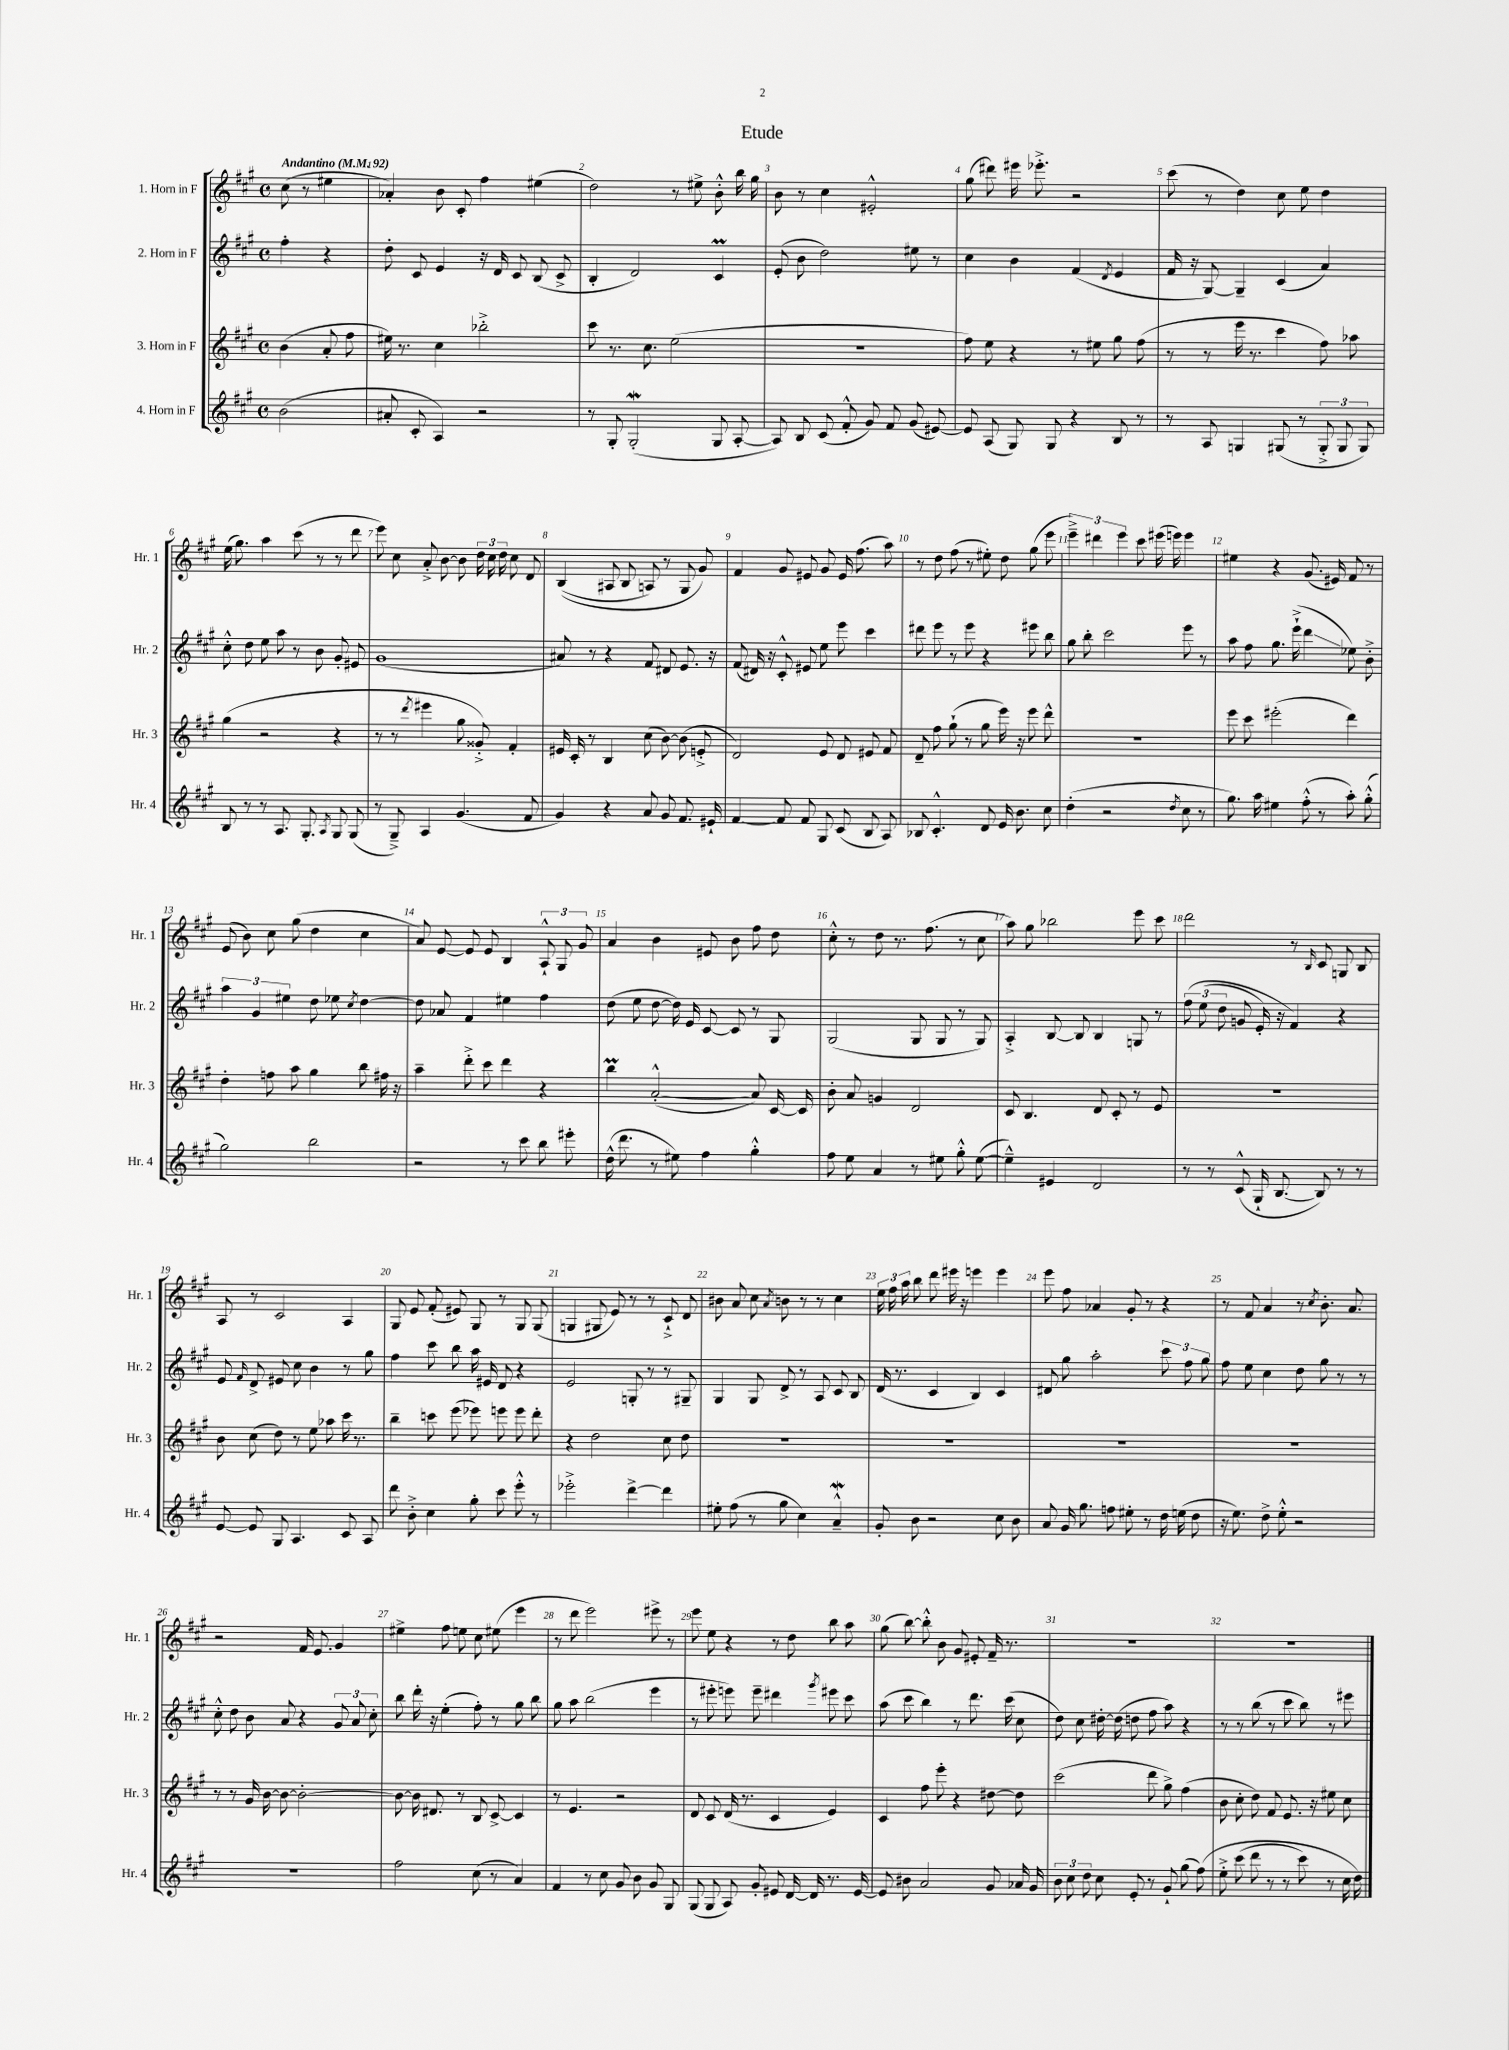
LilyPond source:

\header { title = "Etude" }
<<
\new StaffGroup <<
\new Staff = "s0" \with { instrumentName = "1. Horn in F" shortInstrumentName = "Hr. 1" } {
    \clef treble \key a \major \defaultTimeSignature \time 4/4 \partial 2 \tempo "Andantino" 4 = 92
    \autoBeamOff cis''8( r8 eis''4 |
    aes'4-.) b'8 cis'8-. fis''4 eis''4( |
    d''2) r8 eis''8-> b'8-.-^ b''16 gis''16 |
    b'8 r8 cis''4 eis'2-.-^ |
    gis''8( dis'''8) eis'''16 ees'''8.-.-> r2 |
    cis'''8( r8 d''4) cis''8 e''8 d''4 |
    e''16( gis''8.) a''4 cis'''8( r8 r8 d'''8 |
    e'''8) cis''8 a'8-.-> b'8~ b'8 \tuplet 3/2 { d''16 cis''16 d''16 } cis''8 d'8 |
    b4(\( ais8 b8 a8) r8 gis8 gis'8\) |
    fis'4 gis'8 eis'8 gis'8 eis'16 fis''8.( a''8) |
    r8 d''8 fis''8( r8 eis''8-.) d''8 gis''8( e'''8 |
    \tuplet 3/2 { e'''4--->) dis'''4 e'''4 } cis'''8 eis'''16( e'''16) e'''4 |
    eis''4 r4 gis'8.( eis'16) fis'8 r8 |
    e'8( b'8) cis''8 gis''8( d''4 cis''4 |
    a'8) e'8~ e'8 e'8 b4 \tuplet 3/2 { a8-!-^ gis8 gis'8 } |
    a'4 b'4 eis'8 b'8 fis''8 d''8 |
    cis''8-.-^ r8 d''8 r8. fis''8.( r8 cis''8 |
    a''8) gis''8 bes''2 e'''8 cis'''8 |
    d'''2 r8 \grace { b16 } cis'8 g8 b8 |
    a8 r8 cis'2 a4 |
    gis8 e'8 fis'8-.( eis'8) gis8 r8 gis8 gis8( |
    g4 gis8 e'8) r8 r8 cis'8-!-> d'8 |
    bis'8 a'8 cis''8 \acciaccatura { a'8 } b'8 r8 r8 cis''4 |
    \tuplet 3/2 { e''16 fis''16 a''16 } b''8 d'''8 eis'''16 r16 e'''4 e'''4 |
    e'''8 fis''8 aes'4 gis'8-. r8 r4 |
    r8 fis'8 a'4 r8 \acciaccatura { cis''8 } b'8.-. a'8. |
    r2 fis'16 e'8. gis'4 |
    eis''4-> fis''8 e''8 cis''8 eis''8( e'''4 |
    r8 d'''8 e'''2) eis'''8-> r8 |
    e'''8 e''8 r4 r8 d''8 b''8 a''8 |
    gis''8( b''8~) b''8-.-^ b'8 gis'8 eis'8-. fis'16-- r8. |
    R1 |
    R1 \bar "|." |
}
\new Staff = "s1" \with { instrumentName = "2. Horn in F" shortInstrumentName = "Hr. 2" } {
    \clef treble \key a \major \defaultTimeSignature \time 4/4 \partial 2
    \autoBeamOff fis''4-. r4 |
    d''8-. cis'8 e'4 r16 d'16 cis'8 b8( cis'8-> |
    b4-. d'2) cis'4\prall |
    e'8-.( b'8 d''2) eis''8 r8 |
    cis''4 b'4 fis'4( \acciaccatura { d'8 } e'4 |
    fis'16 r16 gis8~) gis4-- cis'4( a'4) |
    cis''8-.-^ d''8 e''8 a''8 r8 b'8 gis'8-. eis'8 |
    gis'1( |
    ais'8) r8 r4 fis'8 dis'8 e'8. r16 |
    fis'8( dis'16) r16 cis'8-.-^ eis'8 e''8 e'''8 cis'''4 |
    dis'''8 e'''8 r8 e'''8 r4 eis'''8 b''8 |
    gis''8 b''8-. cis'''2 e'''8 r8 |
    a''8 fis''8 gis''8. e'''16-!->( d'''4\glissando ees''8) b'8-.-> |
    \tuplet 3/2 { a''4 gis'4 eis''4 } d''8 ees''8 \acciaccatura { cis''8 } d''4~ |
    d''8 aes'8 fis'4 eis''4 fis''4 |
    d''8( e''8 d''8~ d''16) e'16 cis'8~ cis'8 r8 gis8 |
    gis2( gis8 gis8 r8 gis8) |
    a4-.-> b8~ b8 b4 g8 r8 |
    \tuplet 3/2 { fis''8\( e''8( d''8 } g'8 e'16-.) r16 fis'4\) r4 |
    e'8 \grace { fis'16 } d'8-> eis'8 cis''8 b'4 r8 gis''8 |
    fis''4 cis'''8 b''8 a''16 eis'16 d'8 r4 |
    e'2 g8-. r8 r8 gis8-- |
    gis4 gis8 d'8-> r8 a8 cis'8 b8 |
    d'16( r8. cis'4 b4) cis'4 |
    dis'8 gis''8 a''2-. \tuplet 3/2 { cis'''8 fis''8 gis''8 } |
    fis''8 e''8 cis''4 d''8 gis''8 r8 r8 |
    cis''8-.-^ d''8 b'8 a'8 r4 \tuplet 3/2 { gis'8 a'8 cis''8-. } |
    b''8 d'''16-. r16 e''4-.( fis''8-.) r8 gis''8 b''8 |
    gis''8 a''8 b''2( e'''4 |
    r8 eis'''8-. e'''8) e'''8-- dis'''4 \acciaccatura { gis'''8 } eis'''8 cis'''8 |
    a''8( cis'''8 b''4) r8 d'''8. cis'''16( cis''8 |
    d''8) cis''8 dis''16~-. dis''16( d''8 fis''8 a''8) r4 |
    r8 r8 b''8( r8 cis'''8 b''8) r8 eis'''8 \bar "|." |
}
\new Staff = "s2" \with { instrumentName = "3. Horn in F" shortInstrumentName = "Hr. 3" } {
    \clef treble \key a \major \defaultTimeSignature \time 4/4 \partial 2
    \autoBeamOff b'4( a'8-. fis''8 |
    eis''16) r8. cis''4 bes''2-.-> |
    cis'''8 r8. cis''8. e''2( |
    R1 |
    fis''8) e''8 r4 r8 eis''8 gis''8 fis''8( |
    r8 r8 e'''16 r8. cis'''4 fis''8) aes''8 |
    gis''4( r2 r4 |
    r8 r8 \acciaccatura { d'''8 } eis'''4 gis''8 gisis'8-.->) fis'4-. |
    eis'16 cis'16-. r8 b4 cis''8( b'8~) b'8( e'8-.-> |
    d'2) e'8 d'8 eis'8 fis'8 |
    d'8-- fis''8 gis''8-!( r8 gis''8 e'''16) r16 e'''8 d'''8-^ |
    r1 |
    e'''8 cis'''8 eis'''2-.( d'''4) |
    d''4-. f''8 a''8 gis''4 b''8 fis''16 r16 |
    a''4-- d'''8-.-> cis'''8 d'''4 r4 |
    b''4\prall a'2~-.-^( a'8) cis'16~ cis'16 |
    b'8-. a'8 g'4 d'2 |
    cis'8 b4. d'8 cis'8-. r8 e'8 |
    R1 |
    b'8 cis''8( d''8) r8 e''8 aes''8 cis'''16 r8. |
    b''4-- c'''8 e'''8( ees'''8) e'''8 e'''8 d'''8-. |
    r4 d''2 cis''8 d''8 |
    R1 |
    R1 |
    R1 |
    R1 |
    r8 r8 gis'16 b'16~ b'8~ b'2~-. |
    b'8~ b'16 dis'8. r8 b8 cis'8~-> cis'4 |
    r8 e'4. r2 |
    d'8 cis'8 d'16( r8. cis'4 e'4) |
    cis'4 fis''8 e'''8-. r4 dis''8~ dis''8 |
    cis'''2( d'''8 gis''8->) fis''4( |
    b'8 cis''8-. d''8) fis'8 e'8. r16 eis''8 cis''8 \bar "|." |
}
\new Staff = "s3" \with { instrumentName = "4. Horn in F" shortInstrumentName = "Hr. 4" } {
    \clef treble \key a \major \defaultTimeSignature \time 4/4 \partial 2
    \autoBeamOff b'2( |
    ais'8-. cis'8-. a4) r2 |
    r8 gis8-. gis2-.\mordent( gis8 a8~-. |
    a8) b8 cis'8( fis'8-.-^ gis'8) fis'8 gis'8( eis'8~) |
    eis'8 a8( gis8) gis8 r4 b8 r8 |
    r8 a8 g4 gis8( r8 \tuplet 3/2 { gis8-.-> gis8 gis8) } |
    b8 r8 r8 a8. gis8.-. \acciaccatura { a8 } gis8 gis8( |
    r8 gis8--->) a4 gis'4.( fis'8 |
    gis'4) r4 a'8 gis'8 fis'8. eis'16-! |
    fis'4~ fis'8 fis'8 gis8 cis'8( b8 a8) |
    bes8 cis'4.-.-^ d'8 e'16 b'8. cis''8 |
    d''4-.( r2 \acciaccatura { d''8 } cis''8 r8 |
    gis''8.) a''16 eis''4 fis''8-.-^( r8 a''8-.) gis''8-.-^( |
    gis''2) b''2 |
    r2 r8 cis'''8 b''8 eis'''8-. |
    d''16-^( d'''8. r8 eis''8) fis''4 gis''4-.-^ |
    fis''8 e''8 a'4 r8 eis''8 gis''8-.-^ eis''8~( |
    eis''4---^) eis'4 d'2 |
    r8 r8 cis'8-^( gis16-! b8.~ b8) r8 r8 |
    e'8~ e'8 gis8 a4. cis'8 a8 |
    d'''8 b'8-.-> cis''4 gis''8-. cis'''8 e'''8-.-^ r8 |
    ees'''2-.-> d'''4~-> d'''4 |
    eis''8-. fis''8( r8 gis''8 cis''4) a'4---^\mordent |
    gis'8-. b'8 r2 cis''8 b'8 |
    a'8 gis'16 gis''8. f''8 eis''8-. r8 d''16 e''16( d''8 |
    r16 e''8.) d''8-> e''8-.-^ r2 |
    R1 |
    fis''2 cis''8( r8 a'4) |
    fis'4 r8 cis''8 gis'8 b'8 gis'8 gis8 |
    gis8( gis8 a8) gis'8-. eis'8 d'16~ d'16 r8. eis'16~ |
    eis'8 bis'8 a'2 gis'8 aes'16 gis'16 |
    \tuplet 3/2 { b'8 cis''8 d''8 } cis''8 e'8-. r8 gis'8-! gis''8( fis''8)\( |
    e''8-.-> cis'''8( d'''8 r8 r8 cis'''8) r8 cis''16 d''16\) \bar "|." |
}
>>
>>
\layout { \context { \Score \override BarNumber.break-visibility = ##(#f #t #t) barNumberVisibility = #all-bar-numbers-visible } }
